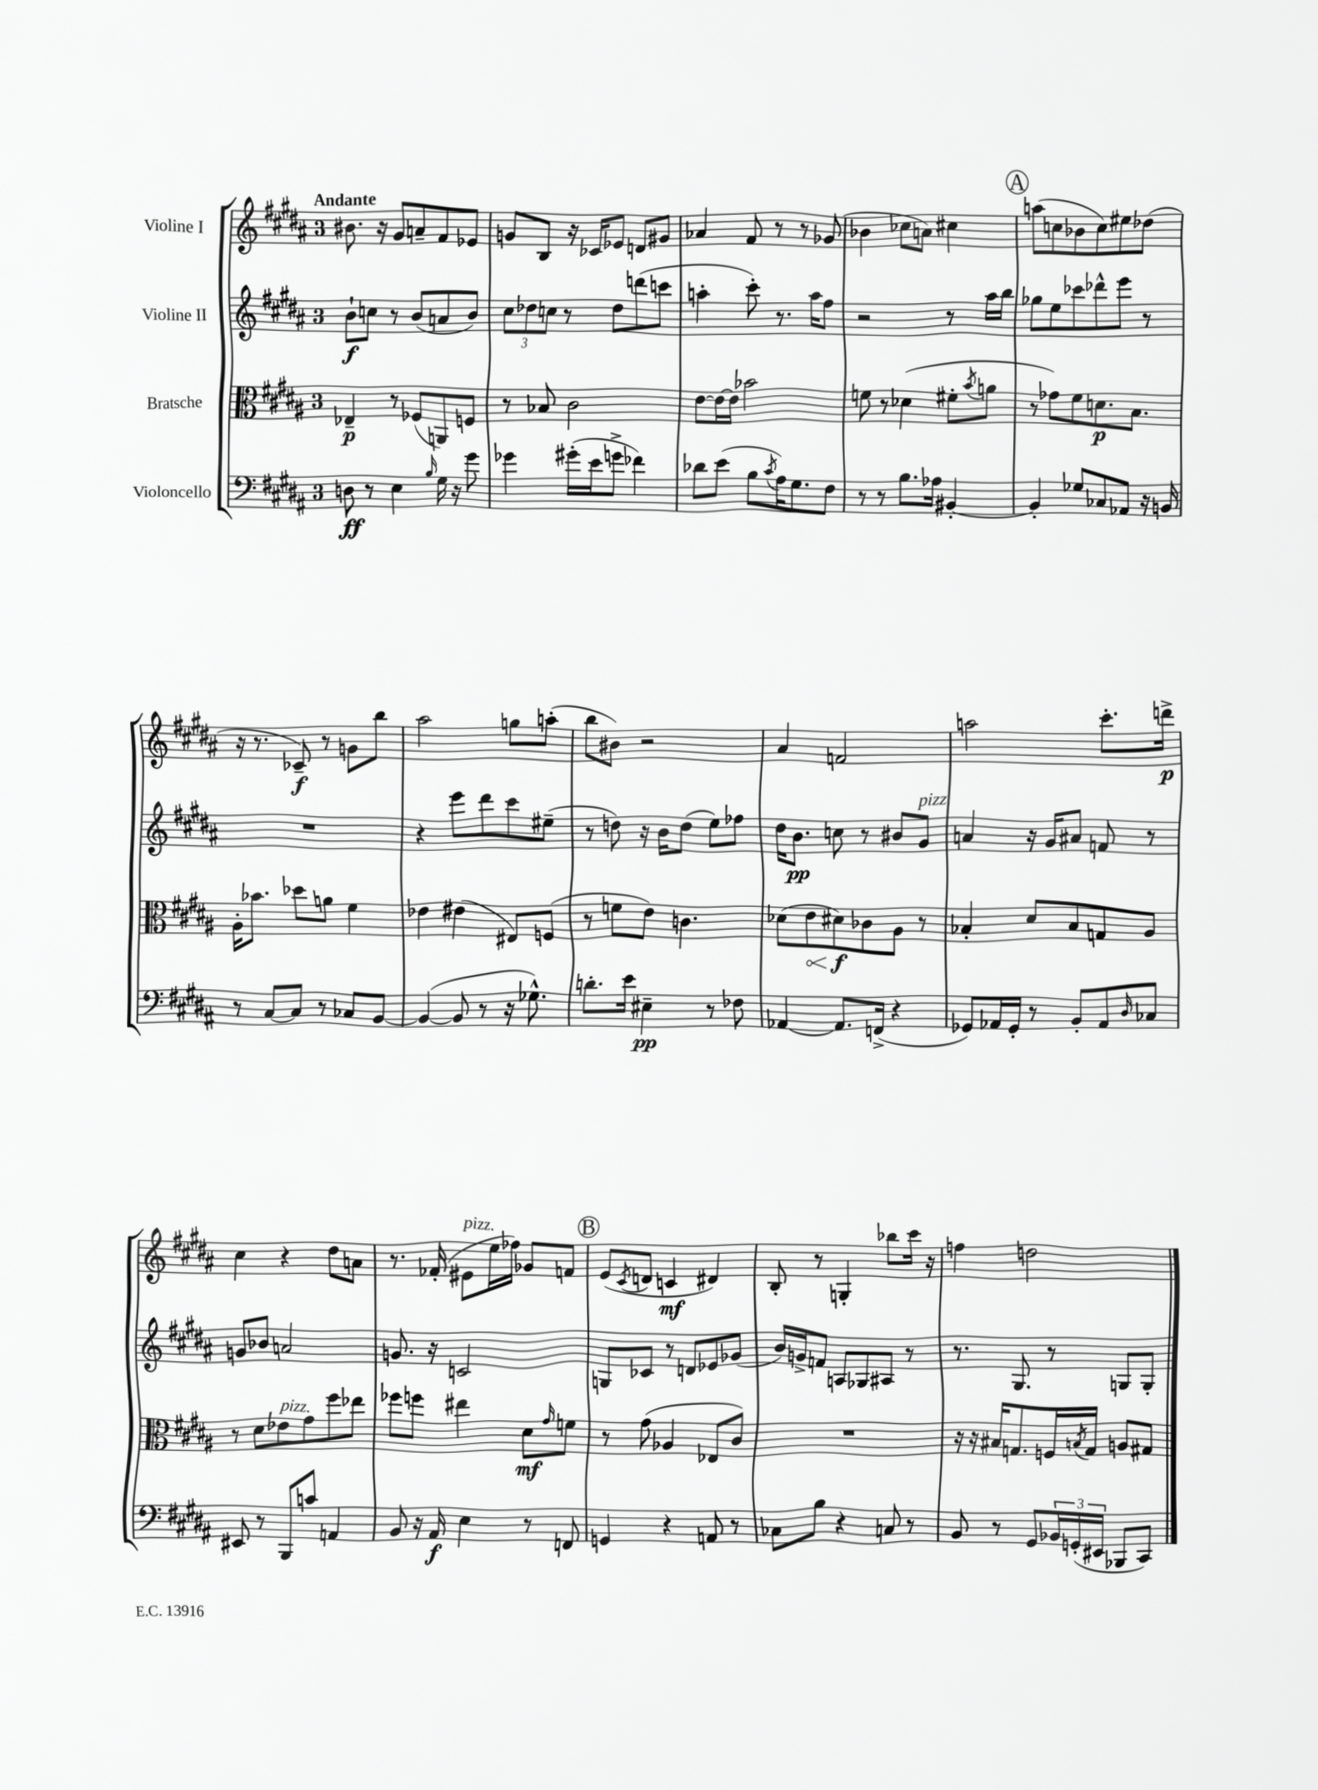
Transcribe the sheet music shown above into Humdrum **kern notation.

**kern	**dynam	**kern	**dynam	**kern	**dynam	**kern	**dynam
*part4	*part4	*part3	*part3	*part2	*part2	*part1	*part1
*staff4	*staff4	*staff3	*staff3	*staff2	*staff2	*staff1	*staff1
*I"Violoncello	*	*I"Bratsche	*	*I"Violine II	*	*I"Violine I	*
*clefF4	*	*clefC3	*	*clefG2	*	*clefG2	*
*k[f#c#g#d#a#]	*	*k[f#c#g#d#a#]	*	*k[f#c#g#d#a#]	*	*k[f#c#g#d#a#]	*
*M3/4	*	*M3/4	*	*M3/4	*	*M3/4	*
=1	=1	=1	=1	=1	=1	=1	=1
!	!	!	!	!	!	!LO:TX:a:B:t=Andante	!
8Dn\	ff	4E-X~/	p	8b`\L	f	8.b#X\	.
8r	.	.	.	8ccn\J	.	.	.
.	.	.	.	.	.	16r	.
4E\	.	8r	.	8r	.	8g#/L	.
.	.	(8F-X/L	.	(8b/L	.	8an~/	.
16qqB/	.	.	.	.	.	.	.
16G#\	.	8AAn/)	.	8an/	.	8f#/	.
16r	.	.	.	.	.	.	.
8g#\	.	8Fn/J	.	8b/J)	.	8e-X/J	.
=2	=2	=2	=2	=2	=2	=2	=2
4g-X\	.	8r	.	12cc#\L	.	8gn/L	.
.	.	.	.	12dd-X\	.	.	.
.	.	8B-X/	.	.	.	8B/J	.
.	.	.	.	12ccn\J	.	.	.
(16g#X'\LL	.	2c#\	.	8r	.	16r	.
16e\J	.	.	.	.	.	16c-X/KL	.
8gn^\J	.	.	.	8dd-\L	.	8e-X/J	.
4f-X\)	.	.	.	(8dddn\	.	8dn/L	.
.	.	.	.	8cccn\J	.	8g#X/J	.
=3	=3	=3	=3	=3	=3	=3	=3
8d-X\L	.	[8e\L	.	4aan'\	.	4a-X/	.
(8e\J	.	16e\L_	.	.	.	.	.
.	.	16e\JJ]	.	.	.	.	.
8B\L	.	2b-X\	.	8ccc#'\)	.	8f#/	.
8qc#/	.	.	.	.	.	.	.
16A#\K)	.	.	.	8.r	.	8r	.
8.G#\	.	.	.	.	.	.	.
.	.	.	.	.	.	8r	.
.	.	.	.	16aa\KL	.	.	.
8F#\J	.	.	.	8ff#\J	.	(8g-X/	.
=4	=4	=4	=4	=4	=4	=4	=4
8r	.	8fn\	.	2r	.	4b-X\	.
8r	.	8r	.	.	.	.	.
8.B\L	.	(4d-X\	.	.	.	8cc-X\L	.
.	.	.	.	.	.	8an\J)	.
16A-X\Jk	.	.	.	.	.	.	.
[4BB#X'/	.	8f#X'\L	.	8r	.	4cc#X\	.
.	.	8qb/	.	.	.	.	.
.	.	8an\J	.	16aa#\LL	.	.	.
.	.	.	.	16bb\JJ	.	.	.
!!LO:REH:place=s1:t=A
=5	=5	=5	=5	=5	=5	=5	=5
4BB#'/]	.	8r	.	8gg-X\L	.	(8aan\L	.
.	.	8g-X\L)	.	8ee\	.	8ccn\	.
8G-X/L	.	8f#\	.	8ccc-X\	.	8b-X\	.
8C-X/	.	8.dn\	p	8ddd-X^^\	.	8cc\)	.
8AA-X/J	.	.	.	8eee\J	.	8ee#X\	.
.	.	8.B\J	.	.	.	.	.
16r	.	.	.	8r	.	(8dd-X\J	.
16BBn/	.	.	.	.	.	.	.
!!LO:LB:g=z
=6	=6	=6	=6	=6	=6	=6	=6
8r	.	16A#'\KL	.	2.r	.	16r	.
.	.	8.b-X\J	.	.	.	8.r	.
[8C#/L	.	.	.	.	.	.	.
8C#/J]	.	8dd-X\L	.	.	.	8c-X~/)	f
8r	.	8an\J	.	.	.	8r	.
8C-X/L	.	4f#\	.	.	.	8gn\L	.
[8BB/J	.	.	.	.	.	8bb\J	.
=7	=7	=7	=7	=7	=7	=7	=7
(4BB/_	.	4e-X\	.	4r	.	2aa#\	.
8BB/]	.	(4e#X\	.	8eee\L	.	.	.
8r	.	.	.	8ddd#\	.	.	.
16r	.	8E#X/L)	.	8ccc#\	.	8ggn\L	.
8.G-X^^\)	.	.	.	.	.	.	.
.	.	(8Fn/J	.	(8ee#X~\J	.	(8aan'\J	.
=8	=8	=8	=8	=8	=8	=8	=8
8.dn'\L	.	8r	.	8r	.	8bb\L	.
.	.	8fn\L	.	8ddn\)	.	8b#X\J)	.
16e\Jk	.	.	.	.	.	.	.
4E#X~\	pp	8e\J)	.	16r	.	2r	.
.	.	.	.	16b\KL	.	.	.
.	.	4.cn\	.	(8dd\J	.	.	.
8r	.	.	.	8ee\L)	.	.	.
8F-X\	.	.	.	8ff-X\J	.	.	.
=9	=9	=9	=9	=9	=9	=9	=9
[4AA-X/	.	(8d-X\L	.	16dd#\KL	.	4a#/	.
.	.	.	.	8.b\J	pp	.	.
!	!	!	!LO:HP:b	!	!	!	!
.	.	8e\	<	.	.	.	.
8.AA-/L]	.	8d#X\)	f	8ccn\	.	2fn/	.
.	.	8c-X\	[	8r	.	.	.
(16FFn^/Jk	.	.	.	.	.	.	.
4r	.	8A#\J	.	8b#X/L	.	.	.
!	!	!	!	!LO:TX:a:i:t=pizz.	!	!	!
.	.	8r	.	8g#/J	.	.	.
=10	=10	=10	=10	=10	=10	=10	=10
8GG-X/L)	.	4B-X'/	.	4an/	.	2aan\	.
16AA-X/L	.	.	.	.	.	.	.
16GG-'/JJ	.	.	.	.	.	.	.
8r	.	8d#/L	.	16r	.	.	.
.	.	.	.	16g#/KL	.	.	.
8BB'/L	.	8B-/	.	8a#X/J	.	.	.
8AA-/	.	8Gn/	.	8fn/	.	8.ccc#'\L	.
16qqD#/	.	.	.	.	.	.	.
8C-X/J	.	8A#/J	.	8r	.	.	.
.	.	.	.	.	.	16dddn^\Jk	p
!!LO:LB:g=z
=11	=11	=11	=11	=11	=11	=11	=11
8EE#X/	.	8r	.	8gn/L	.	4cc#\	.
8r	.	8d#\L	.	8b-X/J	.	.	.
!	!	!LO:TX:a:i:t=pizz.	!	!	!	!	!
8BBB/L	.	8e-X\	.	2an/	.	4r	.
8cn/J	.	8g#\	.	.	.	.	.
4AAn/	.	8ff#\	.	.	.	8dd#\L	.
.	.	8ee-X\J	.	.	.	8an\J	.
=12	=12	=12	=12	=12	=12	=12	=12
8BB/	.	8ff-X\L	.	8.gn/	.	8.r	.
16r	.	8ffn\J	.	.	.	.	.
16AA#/	f	.	.	16r	.	(16f-X'/	.
!	!	!	!	!	!	!LO:TX:a:i:t=pizz.	!
4E\	.	4ee#X\	.	2cn/	.	8e#X\L	.
.	.	.	.	.	.	16ee\L	.
.	.	.	.	.	.	16ff-X\JJ)	.
8r	.	8d#\L	mf	.	.	8g-X/L	.
.	.	16qqg#/	.	.	.	.	.
8FFn/	.	8fn\J	.	.	.	8fn/J	.
!!LO:REH:place=s1:t=B
=13	=13	=13	=13	=13	=13	=13	=13
4GGn/	.	8r	.	8Gn/L	.	(8e/L	.
.	.	.	.	.	.	8qc#/	.
.	.	(8g#\	.	8c-X/J	.	8dn/J	.
4r	.	4A-X/	.	8r	.	4cn/	mf
.	.	.	.	8dn/L	.	.	.
8AAn/	.	8E-X/L	.	8e-X/	.	4d#X/)	.
8r	.	8c#/J)	.	(8g-X/J	.	.	.
=14	=14	=14	=14	=14	=14	=14	=14
8C-X\L	.	2.r	.	16b/LL)	.	8B'/	.
.	.	.	.	16gn^/J	.	.	.
8B\J	.	.	.	8fn/J	.	8r	.
4r	.	.	.	8An/L	.	4Gn'/	.
.	.	.	.	8G-X/	.	.	.
8Cn/	.	.	.	8A#X/J	.	8bb-X\L	.
8r	.	.	.	8r	.	16ccc#\Jk	.
.	.	.	.	.	.	16r	.
=15	=15	=15	=15	=15	=15	=15	=15
8BB/	.	16r	.	8.r	.	4ffn\	.
.	.	16r	.	.	.	.	.
8r	.	16B#X/KL	.	.	.	.	.
.	.	8.Gn/	.	8.G#/	.	.	.
8GG#/L	.	.	.	.	.	2ddn\	.
24BB-X/L	.	16Fn/L	.	8r	.	.	.
(24GGn'/	.	.	.	.	.	.	.
.	.	8qBn/	.	.	.	.	.
.	.	16G/JJ	.	.	.	.	.
24EE#X/JJ	.	.	.	.	.	.	.
8BBB-X/L	.	8An/L	.	8Gn/L	.	.	.
8CC#/J)	.	8G#X/J	.	8G'/J	.	.	.
==	==	==	==	==	==	==	==
*-	*-	*-	*-	*-	*-	*-	*-
